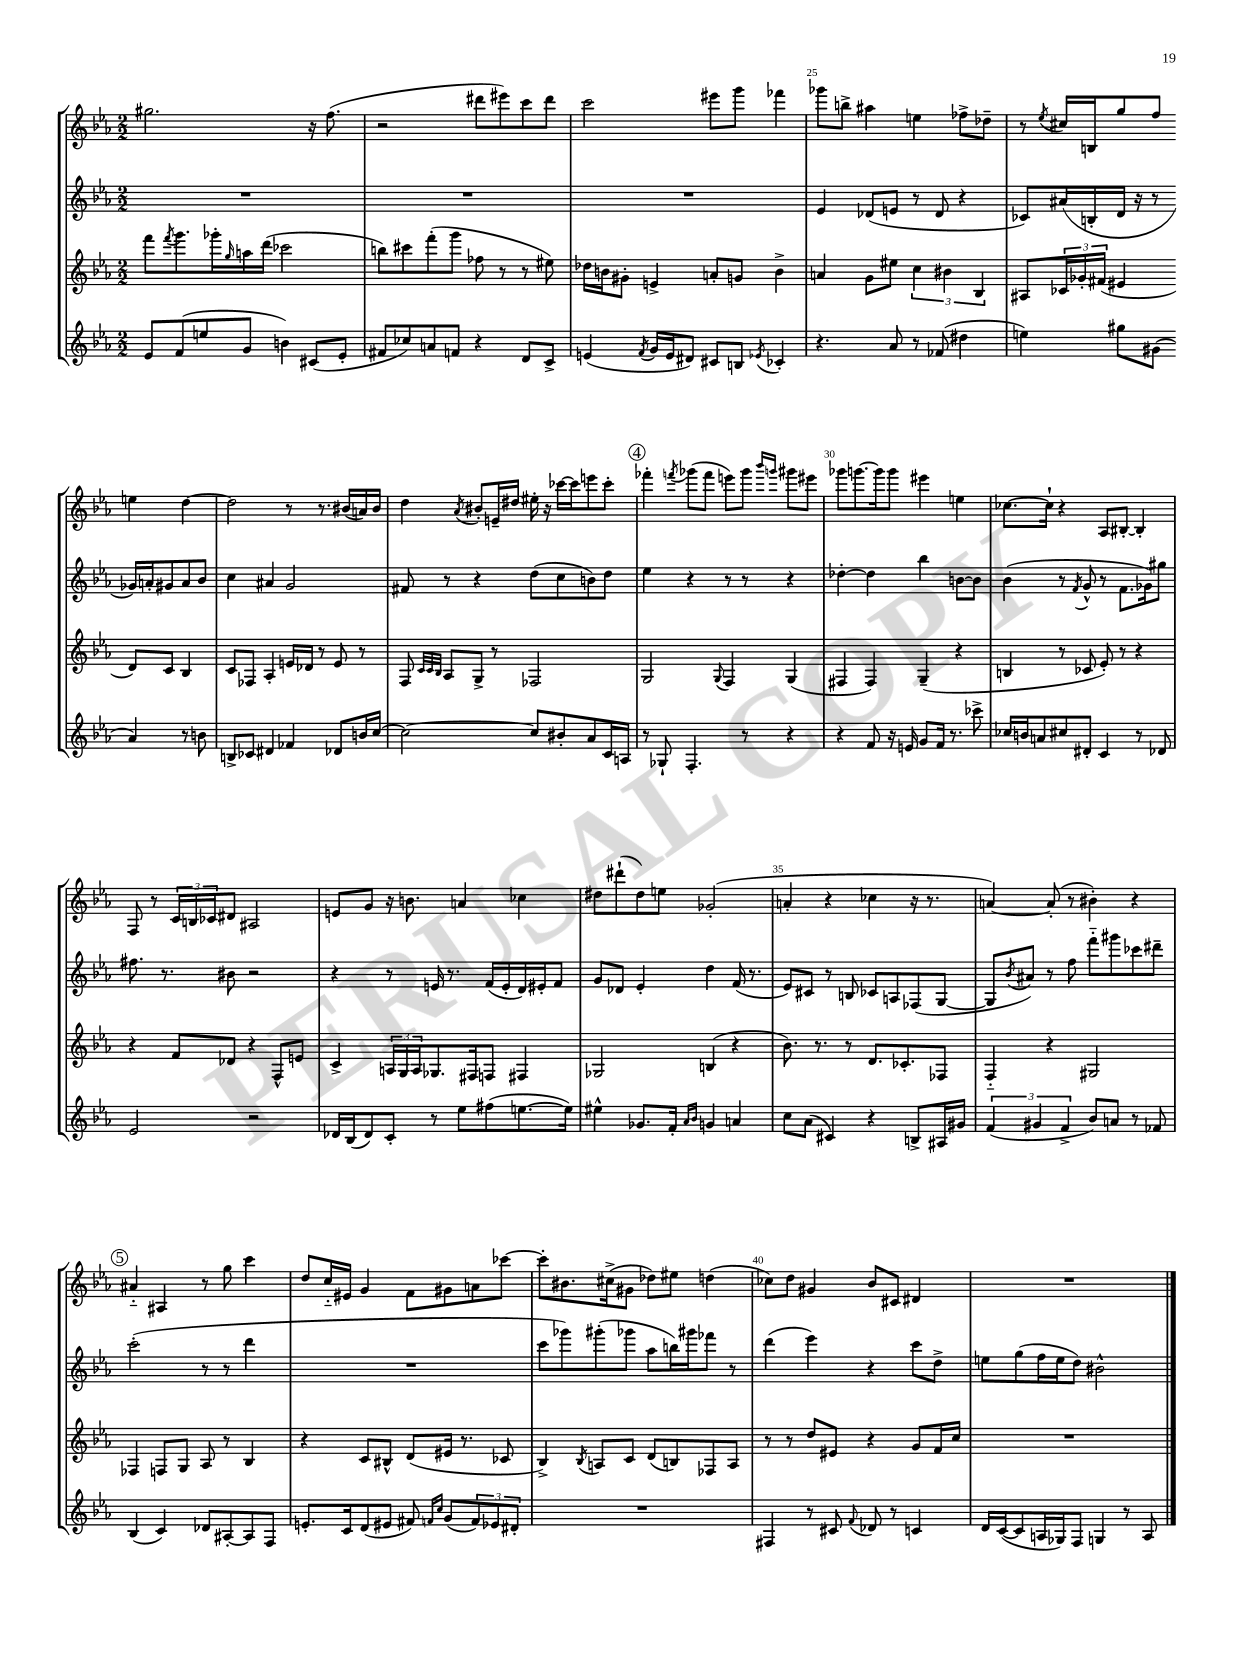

**kern	**kern	**kern	**kern
*part4	*part3	*part2	*part1
*staff4	*staff3	*staff2	*staff1
*clefG2	*clefG2	*clefG2	*clefG2
*k[b-e-a-]	*k[b-e-a-]	*k[b-e-a-]	*k[b-e-a-]
*M2/2	*M2/2	*M2/2	*M2/2
=22	=22	=22	=22
8e-/L	8fff\L	1r	2.gg#X\
.	8qfff/	.	.
(8f/	8.ggg\	.	.
8een/	.	.	.
.	16ggg-X'\L	.	.
.	16qqgg/	.	.
8g/J	16aan\	.	.
.	(16ddd\JJ	.	.
4bn\)	2ccc-X\	.	.
(8c#X/L	.	.	16r
.	.	.	(8.ff\
8e-'/J	.	.	.
=23	=23	=23	=23
8f#X/L	8bbn\L)	1r	2r
8cc-X/)	8ccc#X\	.	.
8an/	(8fff'\	.	.
8fn/J	8ggg\J	.	.
4r	8ff-X\	.	8ddd#X\L
.	8r	.	8eee#X\)
8d/L	8r	.	8ccc\
8c^/J	8ee#X\)	.	8ddd#\J
=24	=24	=24	=24
(4en/	16dd-X\LL	1r	2ccc\
.	16bn\J	.	.
.	8g#X'\J	.	.
8qf/	.	.	.
16g/LL	4en^/	.	.
16e/J	.	.	.
8d#X/J)	.	.	.
8c#X/L	8an'/L	.	8eee#X\L
8Bn/J	8gn/J	.	8ggg\J
8qe-X/	.	.	.
4c-X'/	4b^\	.	4fff-X\
=25	=25	=25	=25
4.r	4an/	4e-/	8ggg-X\L
.	.	.	8bbn^\J
.	8g\L	(8d-X/L	4aa#X\
8a-/	8ee#X\J	8en/J	.
8r	6cc\	8r	4een\
(8f-X/	.	8d-/	.
.	6b#X\	.	.
4dd#X\	.	4r	8ff-X^\L
.	6B-/	.	.
.	.	.	8dd-X~\J
=26	=26	=26	=26
4een\)	8A#X/L	8c-X/L)	8r
.	.	.	8qee-/
.	24c-X/L	(16a#X/L	16cc#X/LL
.	24g-X'/	.	.
.	.	16Bn'/	16Bn/J
.	(24f#X/JJ	.	.
8gg#X\L	4e#X/	16d/JJ	8gg/
.	.	16r	.
(8g#X\J	.	8r	8ff/J
4a-/)	8d/L)	16g-X/LL)	4een\
.	.	16an'/J	.
.	8c-/J	8g#X/	.
8r	4B-/	8a/	[4dd\
8bn\	.	8b-/J	.
!!LO:LB:g=z
=27	=27	=27	=27
8Bn^/L	8c/L	4cc\	2dd\]
8c-X/J	8F-X/J	.	.
4d#X/	4A-'/	4a#X/	.
4f-X/	16en/LL	2g/	8r
.	16d-X/JJ	.	.
.	8r	.	8.r
8d-X/L	8e/	.	.
.	.	.	(16b#X/LL
16bn/L	8r	.	16an/)
[16cc/JJ	.	.	16b#/JJ
=28	=28	=28	=28
2cc\_	8F/	8f#X/	4dd\
.	32qqc/LLL	.	.
.	32qqc/	.	.
.	32qqB-/JJJ	.	.
.	8A-/L	8r	.
.	.	.	8qa-/
.	8G^/J	4r	8b#X'/L
.	8r	.	16en~/L
.	.	.	16dd#X/JJ
8cc/L]	2F-X/	(8dd\L	16ee#X'\
.	.	.	16r
8b#X'/	.	8cc\	[16ccc-X\LL
.	.	.	16ccc-\J]
8a-/	.	8bn\)	8eeen\
16c/L	.	8dd\J	8ccc-'\J
16An/JJ	.	.	.
!!LO:REH:place=s1:t=4
=29	=29	=29	=29
8r	2G/	4ee-\	4fff-X'\
8G-X`/	.	.	.
.	.	.	8qfffn/
4.F'/	.	4r	(8ggg-X\L
.	.	.	8fff\J
.	8qqG/	.	.
.	4F/	8r	8eeen\L)
8r	.	8r	8ggg-\J
.	.	.	16qqbbb-/LL
.	.	.	16qqgggn/JJ
4r	(4G/	4r	8ggg#X\L
.	.	.	8eee#X\J
=30	=30	=30	=30
4r	4F#X/	[4dd-X'\	8ggg-X\L
.	.	.	[8.gggn\
8f/	4F#/)	4dd-\]	.
.	.	.	16ggg\k]
16r	.	.	8ggg\J
16en/	.	.	.
8g/L	(4G~/	4bb-\	4eee#X\
16f/Jk	.	.	.
8.r	.	.	.
.	4r	[8bn\L	4een\
8ccc-X^\	.	8b\J]	.
=31	=31	=31	=31
16cc-X/LL	4Bn/	(4b-\	[8.cc-X\L
16bn/J	.	.	.
8an/	.	.	.
.	.	.	16cc-`\Jk]
8cc#X/	8r	8r	4r
.	.	8qf/	.
8d#X'/J	8c-X/	8g^^/	.
4c/	8e-'/)	8r	8A-/L
.	8r	8.f\L	[8B#X'/J
8r	4r	.	4B#'/]
.	.	16g-X\k)	.
8d-X/	.	8gg#X\J	.
!!LO:LB:g=z
=32	=32	=32	=32
2e-/	4r	8.ff#X\	8F/
.	.	.	8r
.	.	8.r	.
.	8f/L	.	24c/LL
.	.	.	24Bn/
.	.	.	24c-X/J
.	8d-X/J	8b#X\	8d#X/J
2r	4r	2r	2A#X/
.	8F^^/L	.	.
.	8en/J	.	.
=33	=33	=33	=33
16d-X/LL	4c^/	4r	8en/L
(16B-/J	.	.	.
8d-/)	.	.	8g/J
8c'/J	24An/LL	8r	16r
.	24G/	.	.
.	.	.	8.bn\
.	24A/J	.	.
8r	8.G-X/	16en/	.
.	.	8.r	.
8ee-\L	.	.	4an/
.	16F#X/k	.	.
(8ff#X\	8Fn/J	(16f/LL	.
.	.	16e'/	.
[8.een\	4F#X/	16d/)	4cc-X\
.	.	16e#X'/J	.
.	.	8f/J	.
16ee\Jk])	.	.	.
=34	=34	=34	=34
4ee#X^^\	2G-X/	8g/L	8dd#X\L
.	.	8d-X/J	(8ddd#X`\
8.g-X/L	.	4e-'/	8dd#\)
.	.	.	8een\J
16f'/Jk	.	.	.
16qqa-/LL	.	.	.
16qqb-/JJ	.	.	.
4gn/	(4Bn/	4dd\	(2g-X'/
4an/	4r	(16f/	.
.	.	8.r	.
=35	=35	=35	=35
8cc\L	8.b-\)	8e-/L)	4an'/
(8a-\J	.	8c#X/J	.
.	8.r	.	.
4c#X/)	.	8r	4r
.	8r	8Bn/	.
4r	8.d/L	8c-X/L	4cc-X\
.	.	8An/	.
.	8.c-X'/	.	.
8Bn^/L	.	(8F-X/	16r
.	.	.	8.r
16A#X/L	8F-X/J	[8G/J	.
16g#X/JJ	.	.	.
=36	=36	=36	=36
(6f/	4F/	8G/L]	[4an/)
.	.	8qb-/	.
.	.	8a#X/J)	.
6g#X/	.	.	.
.	4r	8r	(8a'/]
6f^/	.	.	.
.	.	8ff\	8r
8b-/L)	2G#X/	8fff\L	4b#X'\)
8an/J	.	8ggg#X\	.
8r	.	8ccc-X\	4r
8f-X/	.	8ddd#X~\J	.
!!LO:LB:g=z
!!LO:REH:place=s1:t=5
=37	=37	=37	=37
(4B-/	4F-X/	(2ccc'\	4a#X/
4c/)	8Fn/L	.	4A#X/
.	8G/J	.	.
8d-X/L	8A-/	8r	8r
[8A#X'/	8r	8r	8gg\
8A#/]	4B-/	4ddd\	4ccc\
8F/J	.	.	.
=38	=38	=38	=38
8.en'/L	4r	1r	8dd/L
.	.	.	16cc/L
16c/k	.	.	16e#X/JJ
(8d/	8c/L	.	4g/
8e#X/J	8B#X^^/J	.	.
8f#X/)	(8d/L	.	8f\L
16qqfn/LL	.	.	.
16qqcc/JJ	.	.	.
(8g/L	16e#X/Jk	.	8g#X\
.	8.r	.	.
12f/)	.	.	8an\
12e-X/	.	.	.
.	8c-X/	.	[8ccc-X\J
12d#X'/J	.	.	.
=39	=39	=39	=39
1r	4B-^/)	8ccc\L	8ccc-'\L]
.	.	8ggg-X\)	8.b#X\
.	8qB-/	.	.
.	8An/L	(8ggg#X'\	.
.	.	.	(16cc#X^\k
.	8c/J	8ggg-X\J	8g#X\J
.	(8d/L	8aa-\L	8dd-X\L)
.	8Bn/)	16bbn\L)	8ee#X\J
.	.	16ggg#X\J	.
.	8F-X/	8fff-X\J	(4ddn\
.	8A/J	8r	.
=40	=40	=40	=40
4F#X/	8r	(4ddd\	8cc-X\L)
.	8r	.	8dd\J
8r	8dd/L	4eee-\)	4g#X/
8c#X/	8e#X/J	.	.
8qqf/	.	.	.
8d-X/	4r	4r	8b-/L
8r	.	.	8c#X/J
4cn/	8g/L	8ccc\L	4d#X/
.	16f/L	8dd^\J	.
.	16cc/JJ	.	.
=41	=41	=41	=41
16d/LL	1r	8een\L	1r
([16c/J	.	.	.
8c/]	.	(8gg\	.
16An/L	.	16ff\L	.
16G-X/J)	.	16ee\J	.
8F/J	.	8dd\J)	.
4Gn/	.	2b#X^^\	.
8r	.	.	.
8A/	.	.	.
==	==	==	==
*-	*-	*-	*-
